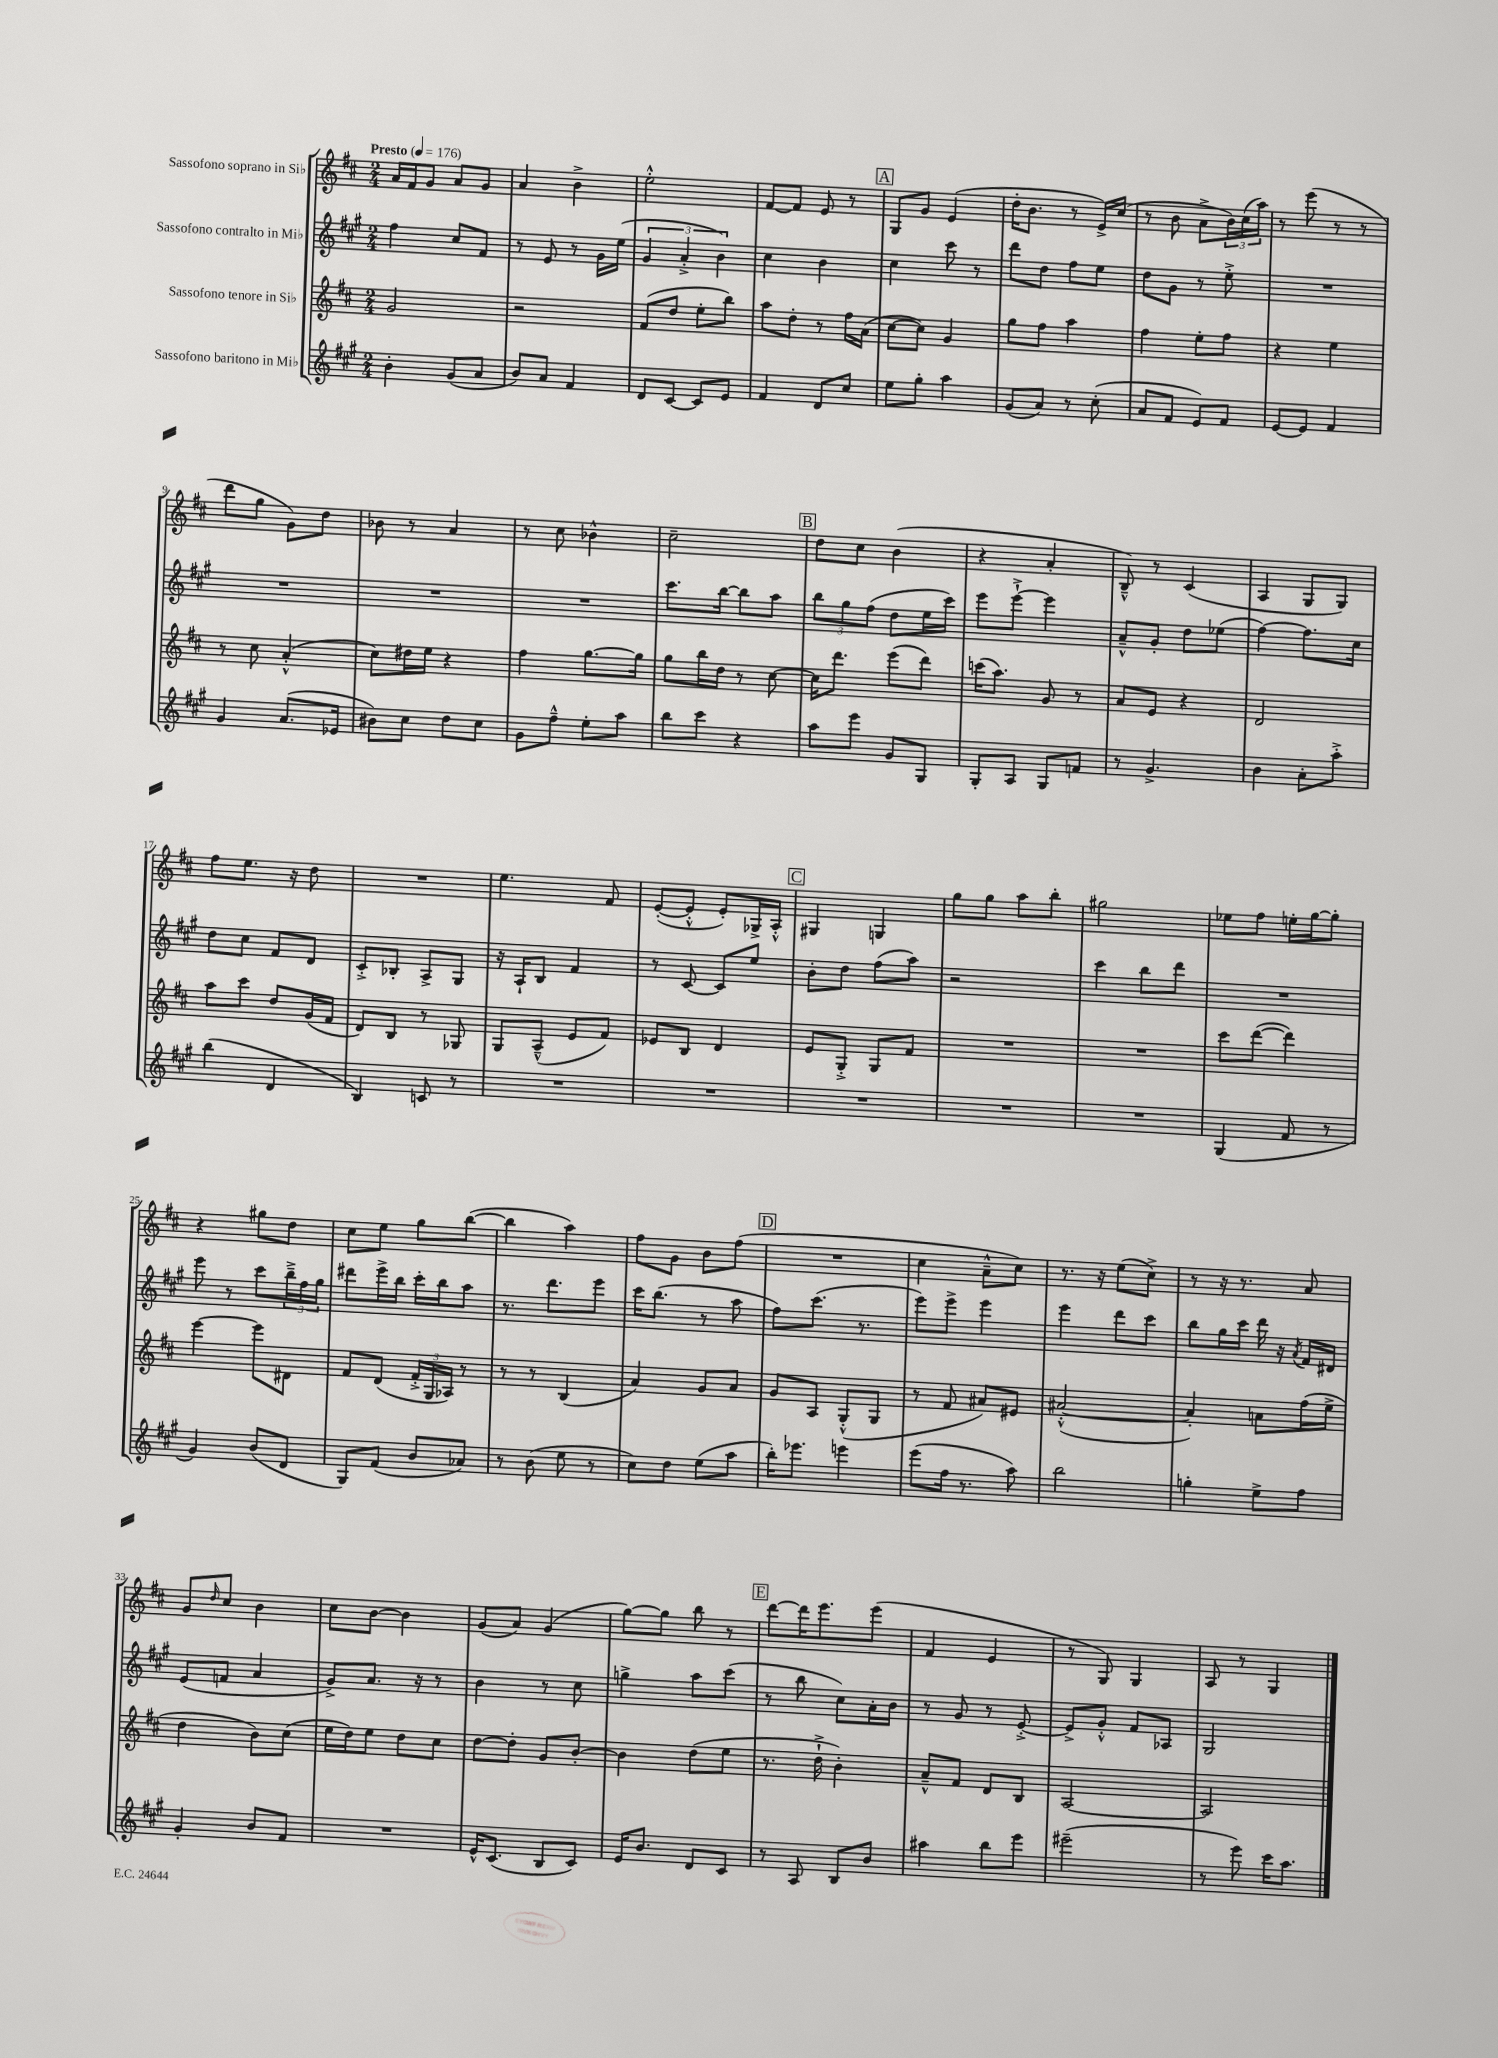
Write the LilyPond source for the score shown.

<<
\new StaffGroup <<
\new Staff = "s0" \with { instrumentName = "Sassofono soprano in Sib" } {
    \clef treble \key d \major \numericTimeSignature \time 2/4 \tempo "Presto" 4 = 176
    a'16 fis'16 g'8 a'8 g'8 |
    a'4 b'4-> |
    e''2-.-^ |
    fis'8~ fis'8 e'8 r8 |
    \mark \markup { \box "A" } g8 g'8 e'4( |
    d''16-. b'8. r8 e'16->) cis''16( |
    r8 b'8 a'8-> \tuplet 3/2 { b'16) cis''16( a''16) } |
    r8 e'''8( r8 r8 |
    d'''8 g''8 g'8) d''8 |
    bes'8 r8 a'4 |
    r8 cis''8 bes'4-^ |
    cis''2-- |
    \mark \markup { \box "B" } d''8 cis''8 b'4( |
    r4 a'4-. |
    b8---^) r8 cis'4( |
    a4 g8 g8) |
    fis''8 e''8. r16 d''8 |
    R2 |
    e''4. fis'8 |
    e'8~-.( e'8-.-^ e'8-.) ges16-> a16-.-^ |
    \mark \markup { \box "C" } gis4 g4 |
    g''8 g''8 a''8 b''8-. |
    gis''2 |
    ees''8 fis''8 e''16-. g''16~ g''8-. |
    r4 gis''8 d''8 |
    cis''8 e''8 g''8 b''8~( |
    b''4 a''4) |
    fis''8 g'8 b'8 fis''8( |
    \mark \markup { \box "D" } R2 |
    cis''4 a'8---^ cis''8) |
    r8. r16 e''8( cis''8->) |
    r8 r16 r8. a'8 |
    g'8 \grace { d''16 } cis''8 b'4 |
    cis''8 b'8~ b'4 |
    g'8( a'8) g'4( |
    g''8~) g''8 b''8 r8 |
    \mark \markup { \box "E" } d'''8~ d'''16 e'''8. e'''8( |
    fis'4 e'4 |
    r8 g8) g4 |
    a8 r8 g4 \bar "|." |
}
\new Staff = "s1" \with { instrumentName = "Sassofono contralto in Mib" } {
    \clef treble \key a \major \numericTimeSignature \time 2/4
    fis''4 cis''8 fis'8 |
    r8 e'8 r8 gis'16 e''16( |
    \tuplet 3/2 { gis'4 a'4-.-> b'4) } |
    cis''4 b'4 |
    \mark \markup { \box "A" } cis''4 cis'''8 r8 |
    d'''8 d''8 fis''8 e''8 |
    d''8 gis'8 r8 e''8-.-> |
    R2 |
    R2 |
    R2 |
    R2 |
    cis'''8. b''16~ b''8 a''8 |
    \mark \markup { \box "B" } \tuplet 3/2 { b''8 gis''8 fis''8( } d''8 e''16 cis'''16) |
    e'''8 e'''8~-!-> e'''4 |
    a'8---^ gis'8-. d''8 ees''8( |
    fis''4~) fis''8. cis''16 |
    d''8 cis''8 fis'8 d'8 |
    cis'8-.-> bes8-. a8-> gis8 |
    r16 a16-! b8 fis'4 |
    r8 cis'8~ cis'8 e''8 |
    \mark \markup { \box "C" } b'8-. d''8 fis''8( a''8) |
    r2 |
    cis'''4 b''8 d'''8 |
    R2 |
    e'''8 r8 cis'''8 \tuplet 3/2 { b''16---> fis''16 gis''16 } |
    dis'''8 e'''16-> b''16 cis'''16-. b''16 a''8 |
    r8. d'''8. e'''8 |
    cis'''16 b''8.( r8 a''8 |
    \mark \markup { \box "D" } fis''8) cis'''8.( r8. |
    e'''8) e'''8-> e'''4 |
    e'''4 d'''8 cis'''8 |
    b''8 gis''16 cis'''16 d'''16 r16 \acciaccatura { a'8 } fis'16 dis'16 |
    e'8( f'8 a'4 |
    gis'8->) a'8. r16 r8 |
    b'4 r8 cis''8 |
    g''4-> a''8 cis'''8( |
    \mark \markup { \box "E" } r8 b''8 cis''8) a'16-. b'16 |
    r8 gis'8 r8 e'8~-.-> |
    e'8-> gis'8-.-^ fis'8 aes8 |
    gis2 \bar "|." |
}
\new Staff = "s2" \with { instrumentName = "Sassofono tenore in Sib" } {
    \clef treble \key d \major \numericTimeSignature \time 2/4
    g'2 |
    r2 |
    fis'8( d''8 e''8-. b''8) |
    a''8 d''8-. r8 fis''16 a'16( |
    \mark \markup { \box "A" } cis''8~ cis''8) g'4 |
    g''8 fis''8 a''4 |
    fis''4 e''8-. fis''8 |
    r4 e''4 |
    r8 cis''8 a'4-.-^( |
    cis''8) dis''16 e''16 r4 |
    fis''4 g''8.~ g''16 |
    g''8 b''16 d''16 r8 cis''8~ |
    \mark \markup { \box "B" } cis''16 d'''8. e'''8( d'''8) |
    c'''16( a''8.) g'8 r8 |
    a'8 e'8 r4 |
    d'2 |
    a''8 cis'''8 d''8 g'16( fis'16 |
    d'8) b8 r8 ges8 |
    g8 a8---^( e'8 fis'8) |
    ees'8 b8 d'4 |
    \mark \markup { \box "C" } e'8 g8-.-> g8 fis'8 |
    R2 |
    R2 |
    cis'''8 d'''8~( d'''4) |
    e'''4~ e'''8 dis'8 |
    fis'8 d'8( \tuplet 3/2 { fis'16-.-> g16 aes16) } r8 |
    r8 r8 b4( |
    a'4) g'8 a'8 |
    \mark \markup { \box "D" } g'8 a8 g8-.-^( g8 |
    r8 fis'8 ais'8) eis'8 |
    ais'2~-.-^( |
    ais'4-.) a'8 fis''16( e''16-> |
    d''4 b'8) cis''8( |
    e''16 d''16) e''8 d''8 cis''8 |
    d''8~ d''8-. g'8 b'8~-. |
    b'4 d''8( e''8 |
    \mark \markup { \box "E" } r8. d''16-!-> b'4-.) |
    a'8---^ fis'8 d'8 b8 |
    a2~ |
    a2 \bar "|." |
}
\new Staff = "s3" \with { instrumentName = "Sassofono baritono in Mib" } {
    \clef treble \key a \major \numericTimeSignature \time 2/4
    b'4-. gis'8( a'8 |
    b'8) a'8 fis'4 |
    d'8 cis'8~ cis'8 e'8 |
    fis'4 d'8 cis''8 |
    \mark \markup { \box "A" } e''8 gis''8-. a''4 |
    gis'8( a'8) r8 cis''8-.( |
    a'8 fis'8 e'8) fis'8 |
    e'8~ e'8 fis'4 |
    gis'4 a'8.( ees'16 |
    bis'8) cis''8 d''8 cis''8 |
    gis'8 fis''8---^ e''8-. a''8 |
    b''8 cis'''8 r4 |
    \mark \markup { \box "B" } a''8 e'''8 gis'8 gis8 |
    gis8-. a8 gis8 f'8 |
    r8 gis'4.-> |
    b'4 a'8-. a''8-.-> |
    b''4( d'4 |
    b4) c'8 r8 |
    R2 |
    R2 |
    \mark \markup { \box "C" } R2 |
    R2 |
    R2 |
    gis4( fis'8 r8 |
    gis'4) b'8( d'8 |
    gis8) fis'8( b'8 aes'8) |
    r8 b'8( e''8 r8 |
    cis''8) d''8 e''8( a''8 |
    \mark \markup { \box "D" } b''16-.) ees'''8. e'''4 |
    e'''8( fis''16 r8. a''8) |
    b''2 |
    g''4-. e''8-> fis''8 |
    gis'4-. b'8 fis'8 |
    R2 |
    e'16-^ cis'8.( b8 cis'8) |
    e'16 b'8. d'8 cis'8 |
    \mark \markup { \box "E" } r8 a8 b8 b'8 |
    ais''4 b''8 e'''8 |
    eis'''2--( |
    r8 e'''8) cis'''16 a''8. \bar "|." |
}
>>
>>
